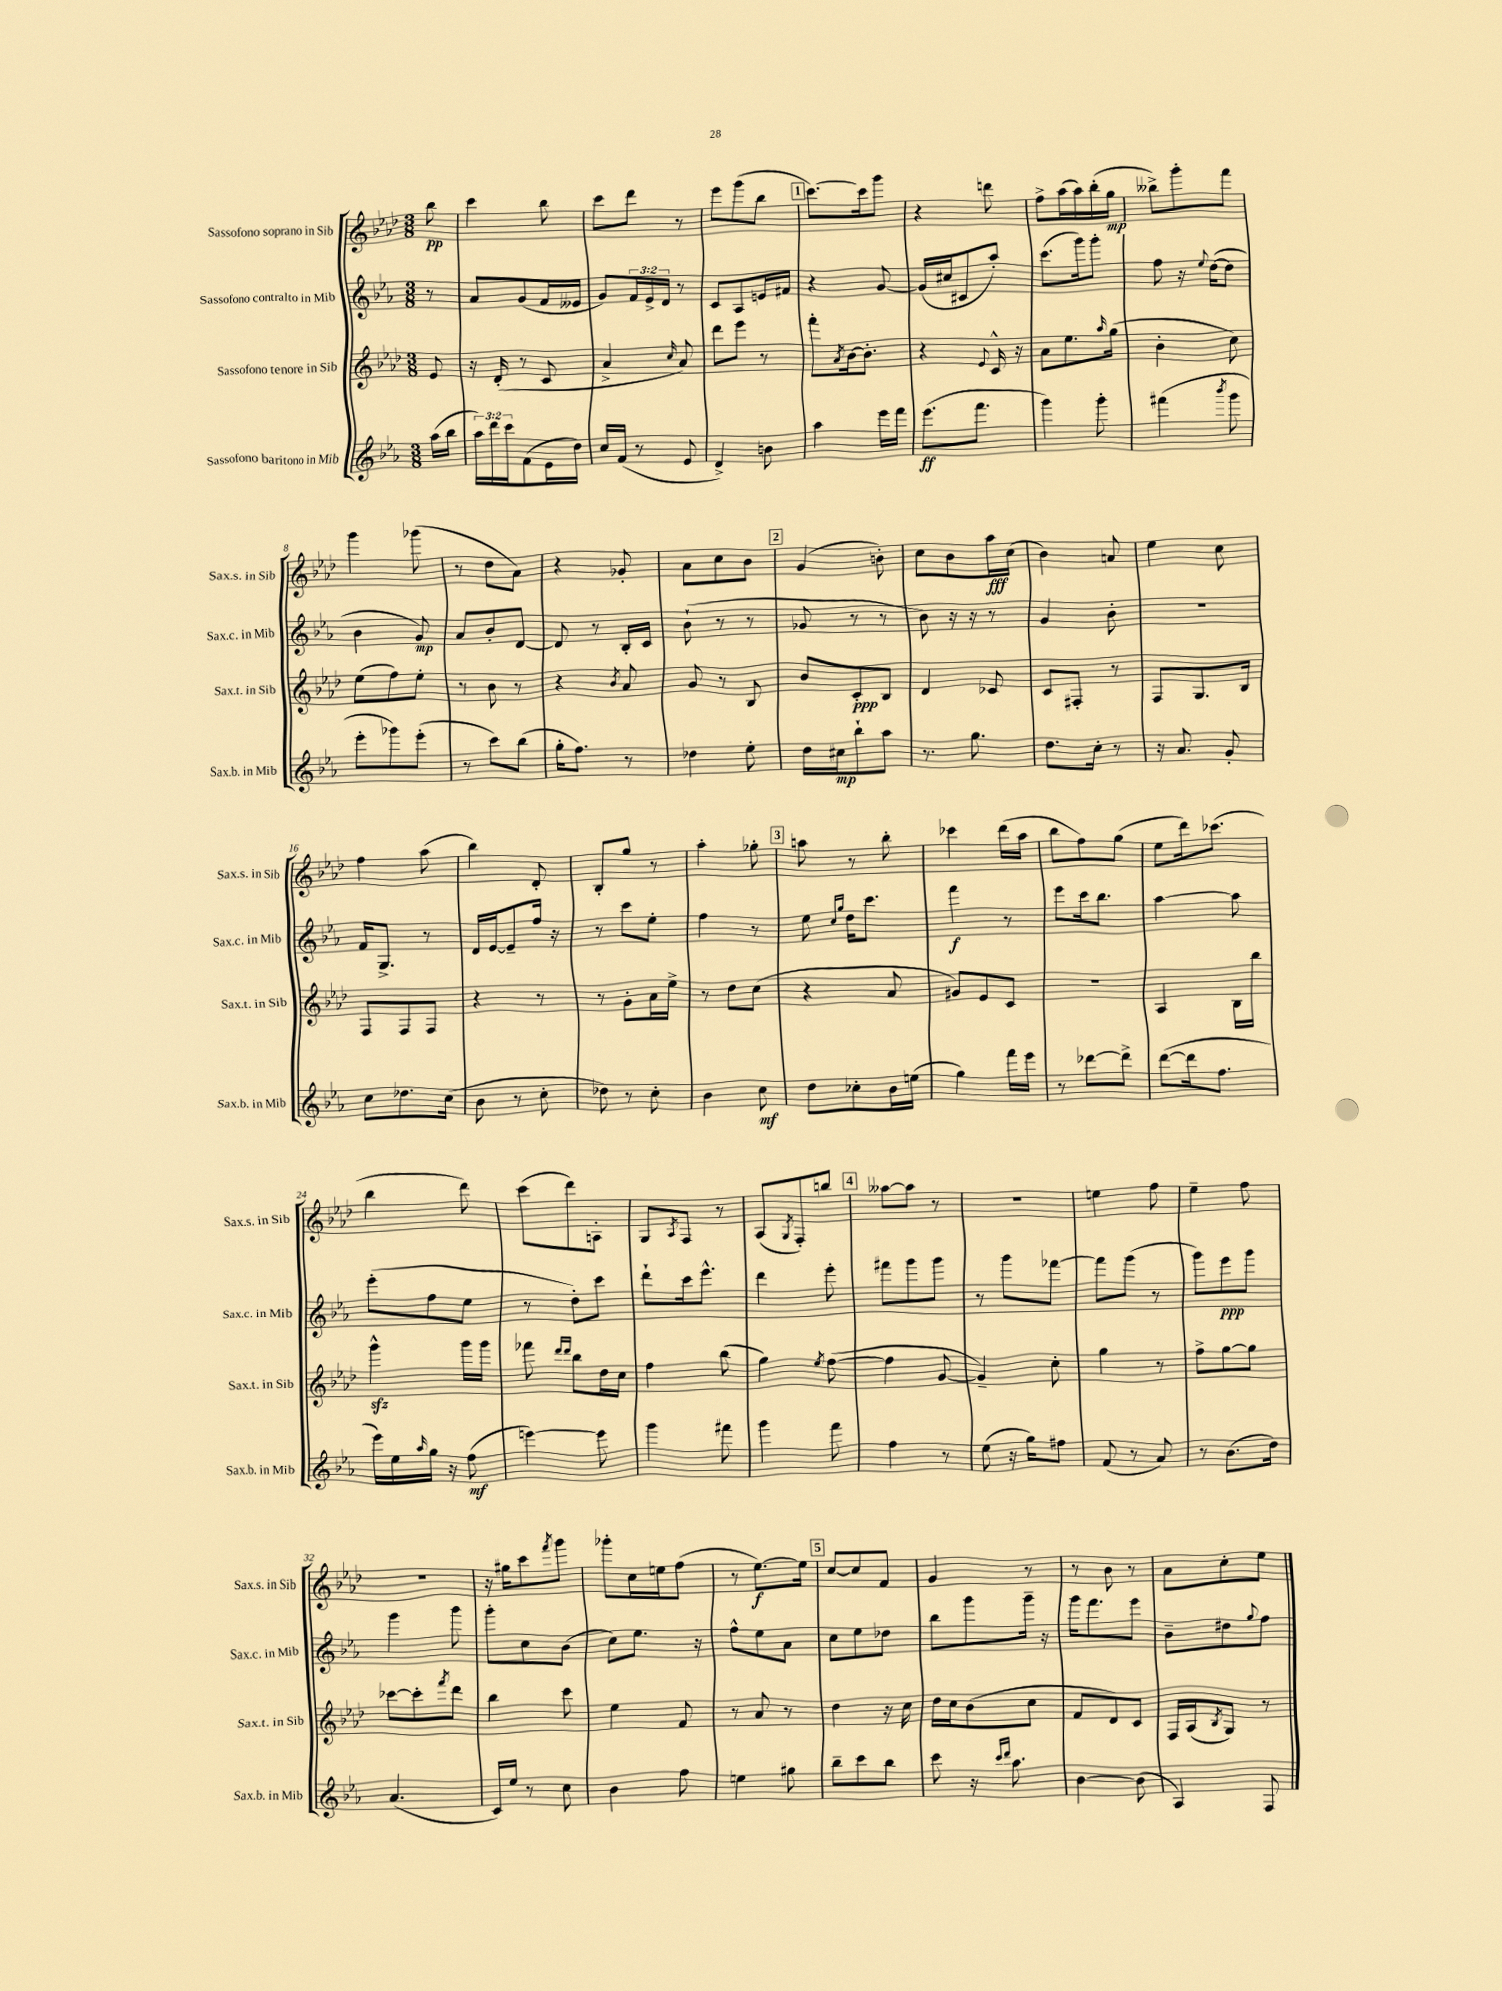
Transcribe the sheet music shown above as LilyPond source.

<<
\new StaffGroup <<
\new Staff = "s0" \with { instrumentName = "Sassofono soprano in Sib" shortInstrumentName = "Sax.s. in Sib" } {
    \clef treble \key aes \major \numericTimeSignature \time 3/8 \partial 8
    bes''8\pp |
    c'''4 bes''8 |
    c'''8 des'''8 r8 |
    ees'''8 g'''8( bes''8 |
    \mark \markup { \box "1" } c'''8.~) c'''16 g'''8 |
    r4 d'''8 |
    f''8-> aes''16( aes''16) bes''16-.( g''16\mp |
    beses''8->) g'''8-. f'''8 |
    g'''4 ges'''8( |
    r8 des''8 aes'8) |
    r4 ges'8-. |
    aes'8 c''8 bes'8 |
    \mark \markup { \box "2" } g'4( b'8-.) |
    c''8 bes'8 aes''16\fff c''16( |
    bes'4) a'8 |
    ees''4 c''8 |
    f''4 aes''8( |
    bes''4) des'8-. |
    bes8-. g''8 r8 |
    aes''4-. ges''8-. |
    \mark \markup { \box "3" } a''8 r8 bes''8-. |
    ces'''4 des'''16( aes''16 |
    bes''8 f''8) g''8( |
    ees''8 des'''16) ces'''8.( |
    bes''4 des'''8) |
    c'''8( des'''8) a8-. |
    g8 \acciaccatura { aes8 } f8 r8 |
    aes8( \acciaccatura { g8 } f8-.) b''8 |
    \mark \markup { \box "4" } aeses''8~ aeses''8 r8 |
    R4. |
    e''4 f''8 |
    ees''4-- f''8 |
    R4. |
    r16 gis''16 c'''8 \acciaccatura { f'''8 } g'''8 |
    ges'''8-. c''16 e''16 f''8( |
    r8 ees''8.~\f) ees''16 |
    \mark \markup { \box "5" } c''8~ c''8 f'8 |
    g'4 r8 |
    r8 bes'8 r8 |
    aes'8 c''8-. ees''8 \bar "|." |
}
\new Staff = "s1" \with { instrumentName = "Sassofono contralto in Mib" shortInstrumentName = "Sax.c. in Mib" } {
    \clef treble \key ees \major \numericTimeSignature \time 3/8 \override Staff.TupletNumber.text = #tuplet-number::calc-fraction-text \partial 8
    r8 |
    aes'8 g'8( f'16 eeses'16 |
    g'8) \tuplet 3/2 { f'16 ees'16-> d'16 } r8 |
    c'8 aes8 e'16 fis'16 |
    \mark \markup { \box "1" } r4 g'8~ |
    g'16( cis''16 cis'8 aes''8-.) |
    c'''8.( g'''16) g'''8-. |
    f''8 r16 \appoggiatura { ees''8 } d''16~( d''8 |
    bes'4 g'8\mp) |
    aes'8 bes'8-. d'8~ |
    d'8 r8 bes16-. c'16 |
    bes'8-!( r8 r8 |
    \mark \markup { \box "2" } ges'8 r8 r8 |
    bes'8) r16 r16 r8 |
    g'4 bes'8-. |
    R4. |
    f'16 g8.-> r8 |
    d'16 ees'16~ ees'8-- f''16 r16 |
    r8 c'''8 ees''8-. |
    f''4 r8 |
    \mark \markup { \box "3" } ees''8 \grace { c''16 g''16 } d''16 c'''8. |
    f'''4\f r8 |
    ees'''8 c'''16 bes''8. |
    aes''4~ aes''8 |
    ees'''8-.( f''8 ees''8 |
    r8 d''8-.) c'''8 |
    d'''8-! c'''16 ees'''8.-^ |
    d'''4 ees'''8-. |
    \mark \markup { \box "4" } fis'''8 g'''8 g'''8 |
    r8 g'''8 fes'''8~ |
    fes'''8 g'''8( r8 |
    g'''8) ees'''8\ppp g'''8 |
    g'''4 g'''8 |
    g'''8-. c''8 bes'8( |
    c''8) ees''8. r16 |
    f''8-^ ees''8 aes'8 |
    \mark \markup { \box "5" } c''8 ees''8 des''8 |
    bes''8 g'''8 g'''16-- r16 |
    g'''16 f'''8. ees'''8 |
    bes'8-- dis''8 \appoggiatura { g''8 } f''8 \bar "|." |
}
\new Staff = "s2" \with { instrumentName = "Sassofono tenore in Sib" shortInstrumentName = "Sax.t. in Sib" } {
    \clef treble \key aes \major \numericTimeSignature \time 3/8 \partial 8
    ees'8 |
    r16 des'16-.( r8 c'8 |
    aes'4-> \grace { c''16 } aes'8) |
    des'''8 ees'''8 r8 |
    \mark \markup { \box "1" } f'''8-. \acciaccatura { aes'8 } bes'16~ bes'8.-. |
    r4 \appoggiatura { ees'8 } c'16-^ r16 |
    aes'8 ees''8. \grace { aes''16 } g''16( |
    bes'4-. c''8) |
    ees''8( f''8) ees''8-. |
    r8 bes'8 r8 |
    r4 \acciaccatura { bes'8 } aes'8 |
    g'8 r8 bes8 |
    \mark \markup { \box "2" } bes'8 c'8-.\ppp bes8 |
    des'4 ces'8 |
    c'8 fis8-. r8 |
    f8 g8. bes16 |
    f8 f8 f8 |
    r4 r8 |
    r8 g'8-. aes'16 ees''16-> |
    r8 des''8 c''8( |
    \mark \markup { \box "3" } r4 aes'8 |
    gis'8) ees'8 c'8 |
    r4. |
    aes4 bes16 bes''16 |
    g'''4-^\sfz g'''16 g'''16 |
    fes'''8 \grace { des'''16 des'''16 } bes''8 des''16 c''16 |
    f''4 bes''8( |
    g''4) \acciaccatura { ees''8 } f''8~( |
    \mark \markup { \box "4" } f''4 g'8~ |
    g'4--) c''8-. |
    g''4 r8 |
    f''8-> g''8~ g''8 |
    ces'''8~ ces'''8-. \acciaccatura { f'''8 } des'''8 |
    bes''4 c'''8 |
    ees''4 f'8 |
    r8 aes'8 r8 |
    \mark \markup { \box "5" } des''4 r16 c''16 |
    des''16 c''16 bes'8( c''8 |
    f'8 des'8) c'8 |
    f16 aes16( \acciaccatura { bes8 } g8) r8 \bar "|." |
}
\new Staff = "s3" \with { instrumentName = "Sassofono baritono in Mib" shortInstrumentName = "Sax.b. in Mib" } {
    \clef treble \key ees \major \numericTimeSignature \time 3/8 \override Staff.TupletNumber.text = #tuplet-number::calc-fraction-text \partial 8
    aes''16( bes''16 |
    \tuplet 3/2 { aes''16) d'''16 c'''16 } f'8( ees'16 d''16) |
    c''16 f'16( r8 ees'8 |
    d'4->) b'8 |
    \mark \markup { \box "1" } aes''4 ees'''16 f'''16 |
    ees'''8.\ff( f'''8. |
    g'''4) g'''8-. |
    fis'''4( \acciaccatura { bes'''8 } g'''8 |
    ees'''8-. ges'''8) ees'''8-.( |
    r8 c'''8) bes''8( |
    g''16-. f''8.) r8 |
    des''4 ees''8-. |
    \mark \markup { \box "2" } d''16 cis''16\mp bes''8-! aes''8 |
    r8. g''8. |
    d''8. c''16-. r8 |
    r16 aes'8. g'8-. |
    c''8 des''8. c''16( |
    bes'8 r8 c''8-. |
    des''8) r8 c''8-. |
    bes'4 c''8\mf |
    \mark \markup { \box "3" } d''8 ces''8-. bes'16 e''16( |
    g''4) f'''16 ees'''16 |
    r8 des'''8~ des'''8-> |
    d'''8~( d'''16 f''8. |
    ees'''16) ees''16 \grace { aes''16 } g''16 r16 f''8\mf( |
    e'''4~) e'''8 |
    g'''4 fis'''8 |
    g'''4 f'''8 |
    \mark \markup { \box "4" } f''4 r8 |
    ees''8( r16 g''16) fis''8 |
    f'8( r8 aes'8) |
    r8 bes'8.( d''16) |
    aes'4.( |
    c'16) ees''16 r8 c''8 |
    bes'4 f''8 |
    e''4 gis''8 |
    \mark \markup { \box "5" } bes''8-- c'''8 bes''8 |
    c'''8 r16 \grace { c'''16 d'''16 } aes''8. |
    bes'4~ bes'8( |
    aes4) f8 \bar "|." |
}
>>
>>
